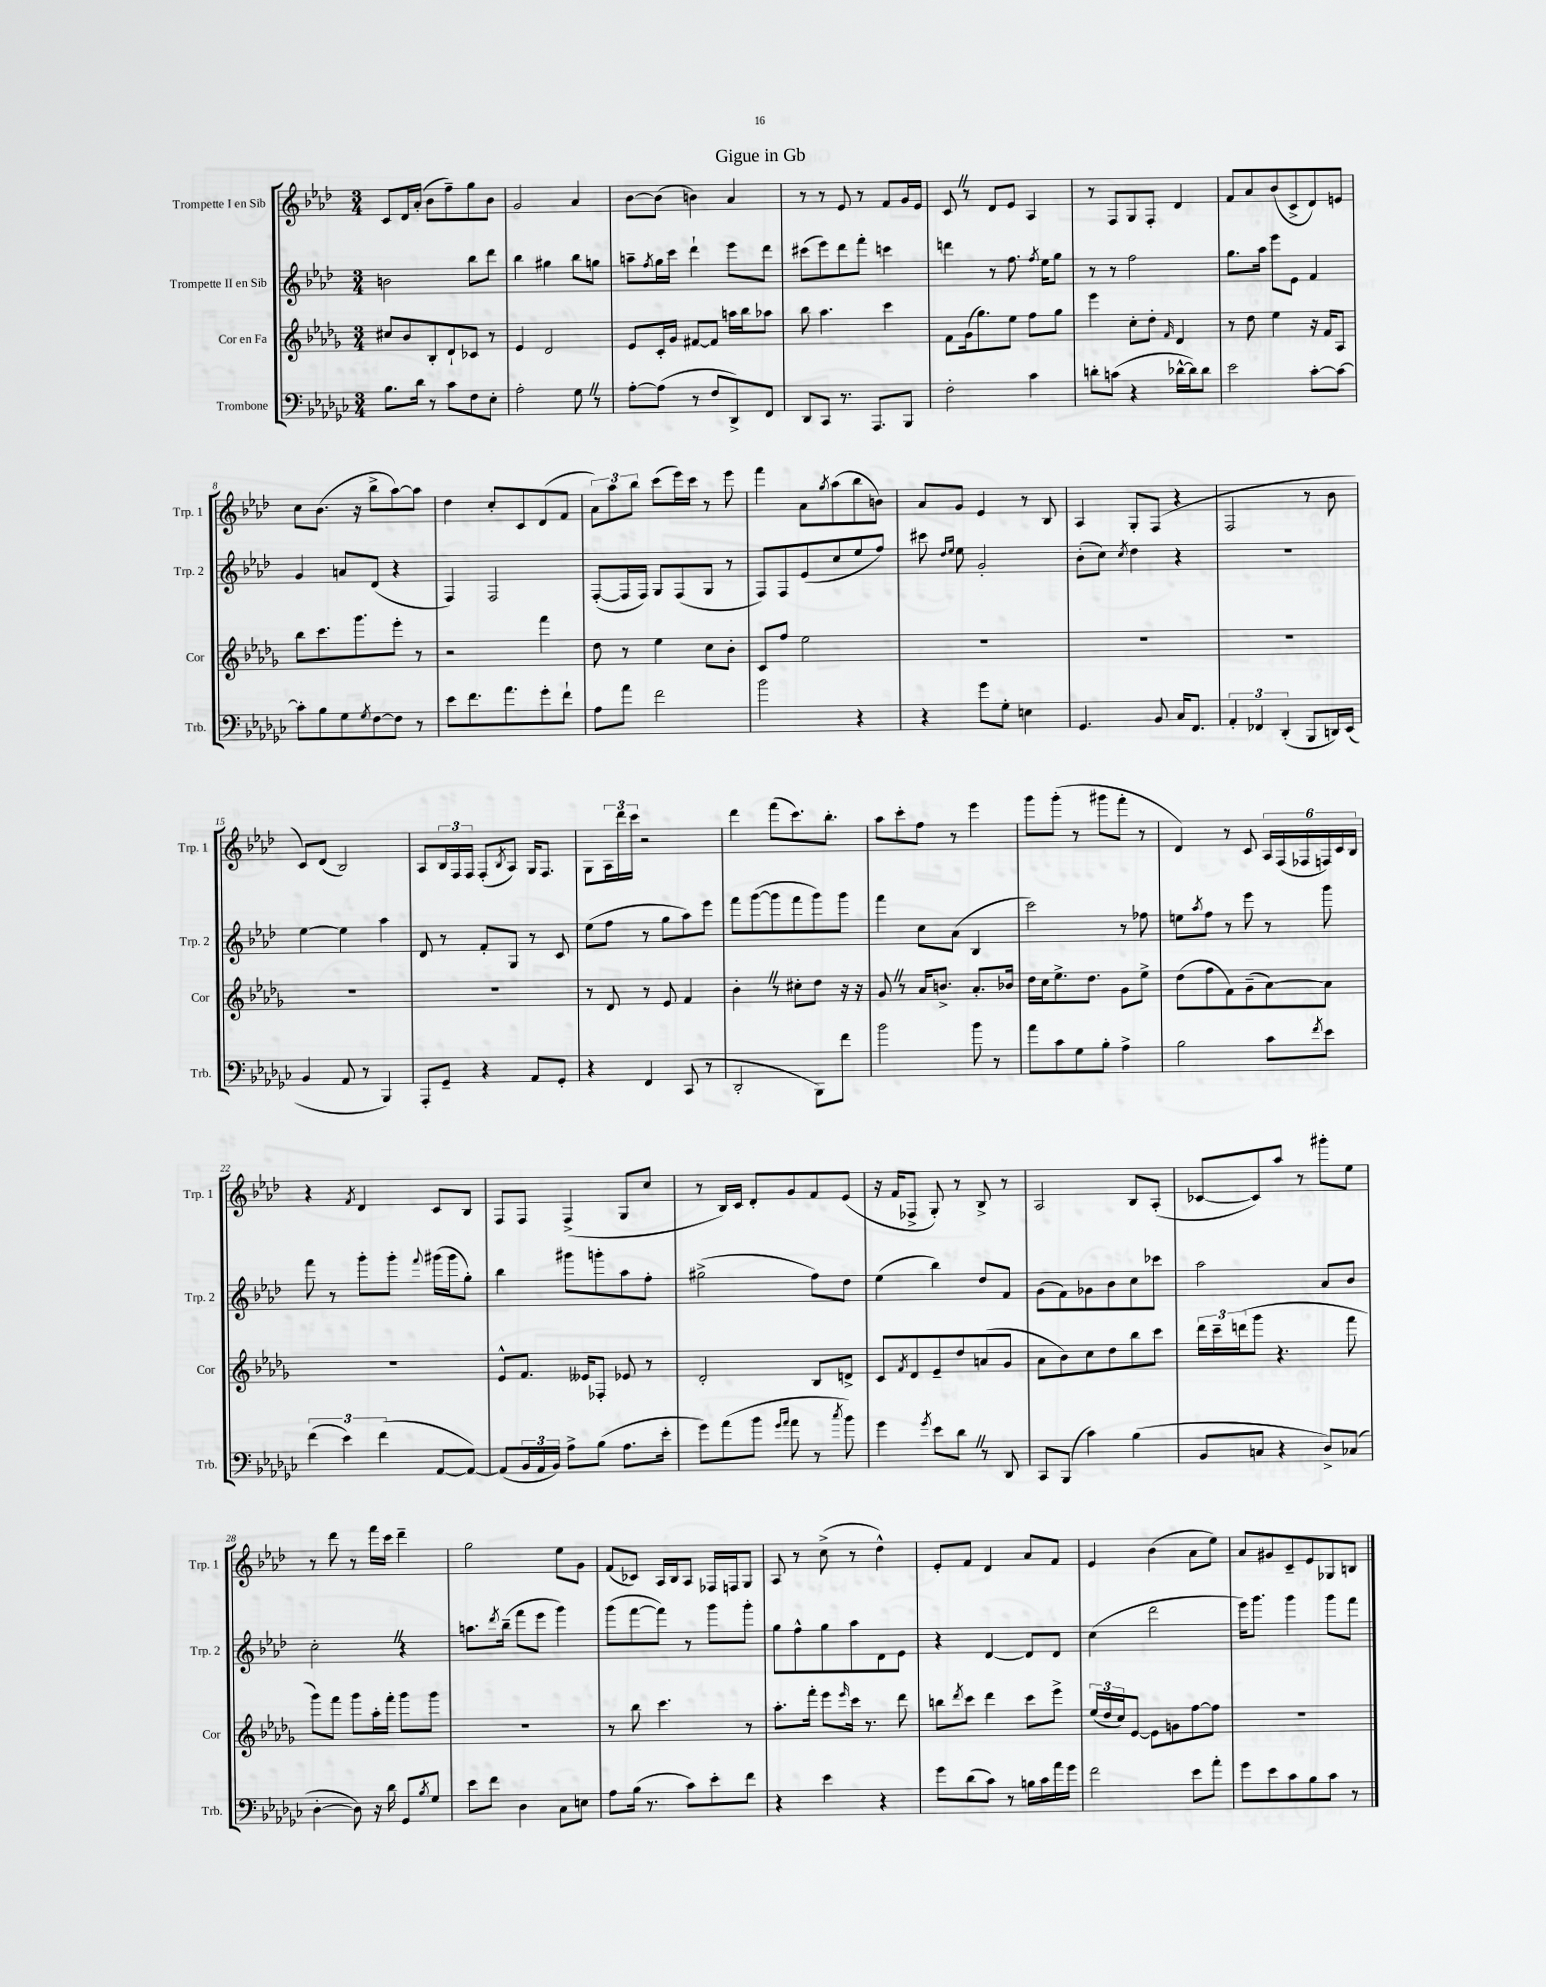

**kern	**kern	**kern	**kern
*staff4	*staff3	*staff2	*staff1
*clefF4	*clefG2	*clefG2	*clefG2
*k[b-e-a-d-g-c-]	*k[b-e-a-d-g-]	*k[b-e-a-d-]	*k[b-e-a-d-]
*M3/4	*M3/4	*M3/4	*M3/4
8.B-\L	8cc#/L	2b\	8c/L
.	8b-/	.	16d-/L
16d-\Jk	.	.	(16a-'/JJ
8r	8B-'/	.	8b-\L
8c-\L	8d-`/	.	8ff~\)
8F\	8c-/J	8bb-\L	8gg\
8E-'\J	8r	8ddd-\J	8b-\J
=	=	=	=
2A-'\	4e-/	4bb-\	2g/
.	2d-/	4gg#\	.
8G-\	.	8bb-\L	4a-/
8r	.	8gg\J	.
=	=	=	=
[8A-'\L	8e-/L	8aa~\L	[8b-\L
.	.	8qff/	.
(8A-\]J	16c'/L	16gg\L	(8b-\]J
.	16g-/JJ	16ccc\JJ	.
8r	[8f#/L	4ddd-`\	4b\)
8F/L	8f#/]J	.	.
8DD-^/)	16aa\LL	8eee-\L	4a-/
.	16bb-\J	.	.
8FF/J	8aa-\J	8ddd-\J	.
=	=	=	=
8DD-/L	8bb-\	(8ccc#\L	8r
8CC-/J	4.aa-\	8eee-\)	8r
8.r	.	8ddd-\	8e-/
.	.	8fff'\J	8r
8.AAA-/L	.	.	.
.	4ccc\	4ccc\	8f/L
8BBB-/J	.	.	16g/L
.	.	.	16e-/JJ
=	=	=	=
2F'\	8f\L	4ddd\	8c/
.	(16g-\k	.	8r
.	8.gg-\)	.	.
.	.	8r	8d-/L
.	8ee-\J	8.ff\	8e-/J
4c-\	8ff\L	.	4A-/
.	.	8qff/	.
.	.	16ee-\LK	.
.	8gg-\J	8gg\J	.
=	=	=	=
8d'\L	4eee-\	8r	8r
(8c\J	.	8r	8F/L
4r	8cc'\L	2ff\	8G/
.	8dd-'\J	.	8F'/J
.	16qqf/	.	.
[16d-^^\LL	4d-/	.	4d-/
16d-\]J)	.	.	.
8d-\J	.	.	.
=	=	=	=
2e-\	8r	8.gg\L	8f/L
.	8dd-\	.	8a-/
.	.	16aa-\Jk	.
.	4ee-\	8eee-\L	(8b-/
.	.	8e-\J	8c^/
[8c-'\L	16r	4f/	8d-/)
.	16f/LK	.	.
8c-\_J	8A-/J	.	8e/J
=	=	=	=
8c-'\]L	8bb-\L	4g/	8cc\L
8B-\	8.ccc\	.	(8.b-\J
8G-\	.	8a/L	.
.	8.ggg-\	.	16r
8qG-/	.	.	.
[8F\	.	(8d-/J	8bb-^\L
8F\]J	8eee-'\J	4r	[8aa-\)
8r	8r	.	8aa-\]J
=	=	=	=
8e-\L	2r	4F/)	4dd-\
8.f\	.	.	.
.	.	2F/	8cc'/L
8.a-\	.	.	.
.	.	.	8c/
8g-'\	4fff\	.	(8d-/
8f`\J	.	.	8f/J
=	=	=	=
8A-\L	8dd-\	([8F'/L	12a-\L)
.	.	.	12aa-\
8a-\J	8r	16F/]L	.
.	.	.	12bb-\J
.	.	16F/JJ)	.
2f\	4ee-\	8G/L	(8ccc\L
.	.	(8F/	16eee-\L)
.	.	.	16ccc\JJ
.	8cc\L	8G/J	8r
.	8b-'\J	8r	8eee-\
=	=	=	=
2b-\	8c/L	8F/L)	4fff\
.	8ff/J	8F/	.
.	2ee-\	(8e-/	8a-\L
.	.	.	8qgg/
.	.	8cc/	(8aa-\
4r	.	8ee-/	8bb-\
.	.	8ff/J)	8b\J)
=	=	=	=
4r	2.r	8ccc#\	8a-/L
.	.	16qqdd-/LL	.
.	.	16qqee-/JJ	.
.	.	8ee-\	8g/J
8g-\L	.	2g'/	4e-/
8G-'\J	.	.	.
4E\	.	.	8r
.	.	.	8B-/
=	=	=	=
4.GG-/	2.r	(8b-'\L	4A-/
.	.	8cc\J)	.
.	.	8qcc/	.
.	.	4dd-\	8G'/L
8BB-/	.	.	(8F/J
16C-/LK	.	4r	4r
8.FF/J	.	.	.
=	=	=	=
6AA-'/	2.r	2.r	2F/
6FF-/	.	.	.
(6DD-'/	.	.	.
8BBB-/L	.	.	8r
16DD/L)	.	.	8b-\
(16EE-/JJ	.	.	.
=	=	=	=
4BB-/	2.r	[4ee-\	8c/L)
.	.	.	(8d-/J
8AA-/	.	4ee-\]	2B-/)
8r	.	.	.
4BBB-/)	.	4aa-\	.
=	=	=	=
8AAA-'/L	2.r	8d-/	8A-/L
8GG-~/J	.	8r	24B-/L
.	.	.	24F/
.	.	.	24F/JJ
4r	.	8f'/L	(8F'/L
.	.	.	8qB-/
.	.	8G/J	8A-/J)
8AA-/L	.	8r	16G/LK
.	.	.	8.F/J
8GG-'/J	.	8c/	.
=	=	=	=
4r	8r	(8ee-\L	8G\L
.	8d-/	8ff\J	24A-\L
.	.	.	24ddd-\
.	.	.	24ccc\JJ
4FF/	8r	8r	2r
.	8e-/	8gg\L	.
(8CC-/	4f/	8aa-\)	.
8r	.	8eee-\J	.
=	=	=	=
2DD-'/	4b-'\	8fff\L	4ddd-\
.	.	([8ggg\	.
.	8r	8ggg\]	(8fff\L
.	8cc#'\L	8fff\	8.ccc\)
8BBB-\L)	8dd-\J	8ggg\)	.
.	.	.	8.bb-'\J
8f\J	16r	8ggg\J	.
.	16r	.	.
=	=	=	=
2b-\	8g-/	4fff\	8aa-\L
.	8r	.	8ccc'\
.	16a-/LK	8cc\L	8ff\J
.	8.b^/J	.	.
.	.	(8a-\J	8r
8b-\	8.a-'/L	4B-/	4eee-\
8r	.	.	.
.	16b-/Jk	.	.
=	=	=	=
8a-\L	16dd-\LL	2ccc\)	8ggg\L
.	16cc\J	.	.
8c-\	8.ee-^\	.	(8ggg'\J
8G-\	.	.	8r
.	8.dd-\J	.	.
8B-'\J	.	.	8ggg#\L
4A-^\	8g-\L	8r	8fff'\J
.	8ee-^\J	8ff-\	8r
=	=	=	=
2B-\	(8dd-\L	8ee\L	4d-/)
.	.	8qaa-/	.
.	8ff\	8ff\J	.
.	8f\)	8r	8r
.	(8g-~\	8eee-\	8c/
8c-\L	[8a-\)	8r	24A-/LL
.	.	.	(24F/
.	.	.	24F-/
8qf/	.	.	.
8e-\J	8a-\]J	8ggg\	24F/)
.	.	.	24c/
.	.	.	24B-/JJ
=	=	=	=
(6f\	2.r	8fff\	4r
.	.	8r	.
6e-\)	.	.	.
.	.	.	8qf/
.	.	8ggg'\L	4d-/
(6f\	.	.	.
.	.	8ggg'\J	.
.	.	8qqfff/	.
[8AA-/L	.	(16ggg#\LL	8c/L
.	.	16ggg#\J	.
8AA-/_J)	.	8gg'\J)	8B-/J
=	=	=	=
(8AA-/]L	8e-^^/L	4bb-\	8F/L
24BB-/L	8.f/J	.	8F/J
24AA-/	.	.	.
24BB-/JJ)	.	.	.
8A-^\L	.	8ggg#\L	(4F^/
.	16e--/LK	.	.
(8B-\J	8F-'/J	8ggg'\	.
8.A-\L	8e-/	8aa-\	8G/L
.	8r	8ff'\J	8cc/J
16e-'\Jk	.	.	.
=	=	=	=
8g-\L)	2d-'/	(2gg#^\	8r
(8a-\	.	.	16B-/LL)
.	.	.	16c/JJ
8b-\J	.	.	8d-'/L
16qqg-/LL	.	.	.
16qqa-/JJ	.	.	.
8a-\	.	.	8g/
8r	8B-/L	8ff\L)	8f/
8qcc-/	.	.	.
8b-\)	8d^/J	8dd-\J	(8e-/J
=	=	=	=
4g-\	8c/L	(4ee-\	16r
.	.	.	16f/LK
.	8qf/	.	.
.	8d-/	.	8F-^/J
8qg-/	.	.	.
8e-\L	8e-~/	4bb-\)	8G'/)
8d-\J	8dd-/	.	8r
8r	(8a/	8dd-/L	8B-^/
8DD-/	8g-/J	8f/J	8r
=	=	=	=
8CC-/L	8a-\L	(8g\L	2A-/
(8BBB-/J	8b-\)	8f\)	.
4c-\)	8cc\	8g-\	.
.	8dd-\	8b-\	.
(4B-\	8bb-\	8cc\	8B-/L
.	8ccc\J	8ccc-\J	(8A-'/J
=	=	=	=
8BB-/L	24ddd-\LL	2aa-\	[8c-/L
.	24ccc~\	.	.
.	(24ddd\J	.	.
8C/J	8ggg-\J	.	8c-/])
4r	4.r	.	8aa-/J
.	.	.	8r
8D-^/L)	.	8a-/L	8ggg#'\L
(8C-/J	8fff\	8b-/J	8ee-\J
=	=	=	=
[4D-'\	8ggg-\L)	2cc'\	8r
.	8fff\J	.	8ddd-\
8D-\])	8ggg-\L	.	8r
16r	16aa-'\L	.	16fff\LL
16d-\	16fff'\JJ	.	16ccc\JJ
8GG-/L	8ggg-\L	4r	4ddd-~\
8qB-/	.	.	.
8G-/J	8ggg-\J	.	.
=	=	=	=
8e-\L	2.r	8.aa\L	2gg\
8f\J	.	.	.
.	.	8qddd-/	.
.	.	(16bb-~\Jk	.
4D-\	.	8fff\L	.
.	.	8eee-\J	.
8C-\L	.	4ggg\)	8ee-\L
8E\J	.	.	8g\J
=	=	=	=
8A-\L	8r	(8ggg\L	(8f/L
(16B-\Jk	8bb-\	[8fff\	8c-/J)
8.r	.	.	.
.	4.ccc\	8fff\]J)	16A-/LL
.	.	.	16B-/J
8c-\L)	.	8r	8A-/J
8e-'\	.	8ggg\L	16F-/LL
.	.	.	16F/J
8f\J	8r	8ggg'\J	8G/J
=	=	=	=
4r	8.aa-'\L	8gg\L	8A-/
.	.	8ff^^\	8r
.	16fff'\Jk	.	.
4e-\	8eee-\L	8gg\	(8cc^\
.	16qqeee-/	.	.
.	16ccc\Jk	8aa-\	8r
.	8.r	.	.
4r	.	8d-\	4dd-^^\)
.	8ddd-\	8e-\J	.
=	=	=	=
8g-\L	8bb\L	4r	8e-'/L
.	8qddd-/	.	.
(8d-\	8ccc\J	.	8f/J
8c-\J)	4ddd-\	[4d-/	4d-/
8r	.	.	.
16B\LL	8ccc\L	8d-/]L	8a-/L
16c-\	.	.	.
16a-\	8eee-^\J	8d-/J	8f/J
16g-\JJ	.	.	.
=	=	=	=
2f\	(24ee-/LL	(4cc\	4e-/
.	24dd-/	.	.
.	24cc/J)	.	.
.	[8e-/J	.	.
.	8e-\]L	2ddd-\	(4b-\
.	8g\	.	.
8e-\L	[8ff\	.	8a-\L
8a-'\J	8ff\]J	.	8ee-\J)
=	=	=	=
8g-\L	2.r	16eee-\LK)	8a-/L
.	.	8.ggg\J	.
8e-\	.	.	8g#/
8c-\	.	4ggg\	8c~/
8B-\	.	.	8e-/
8c-\J	.	8ggg\L	8G-/
8r	.	8fff\J	8B/J
==	==	==	==
*-	*-	*-	*-
